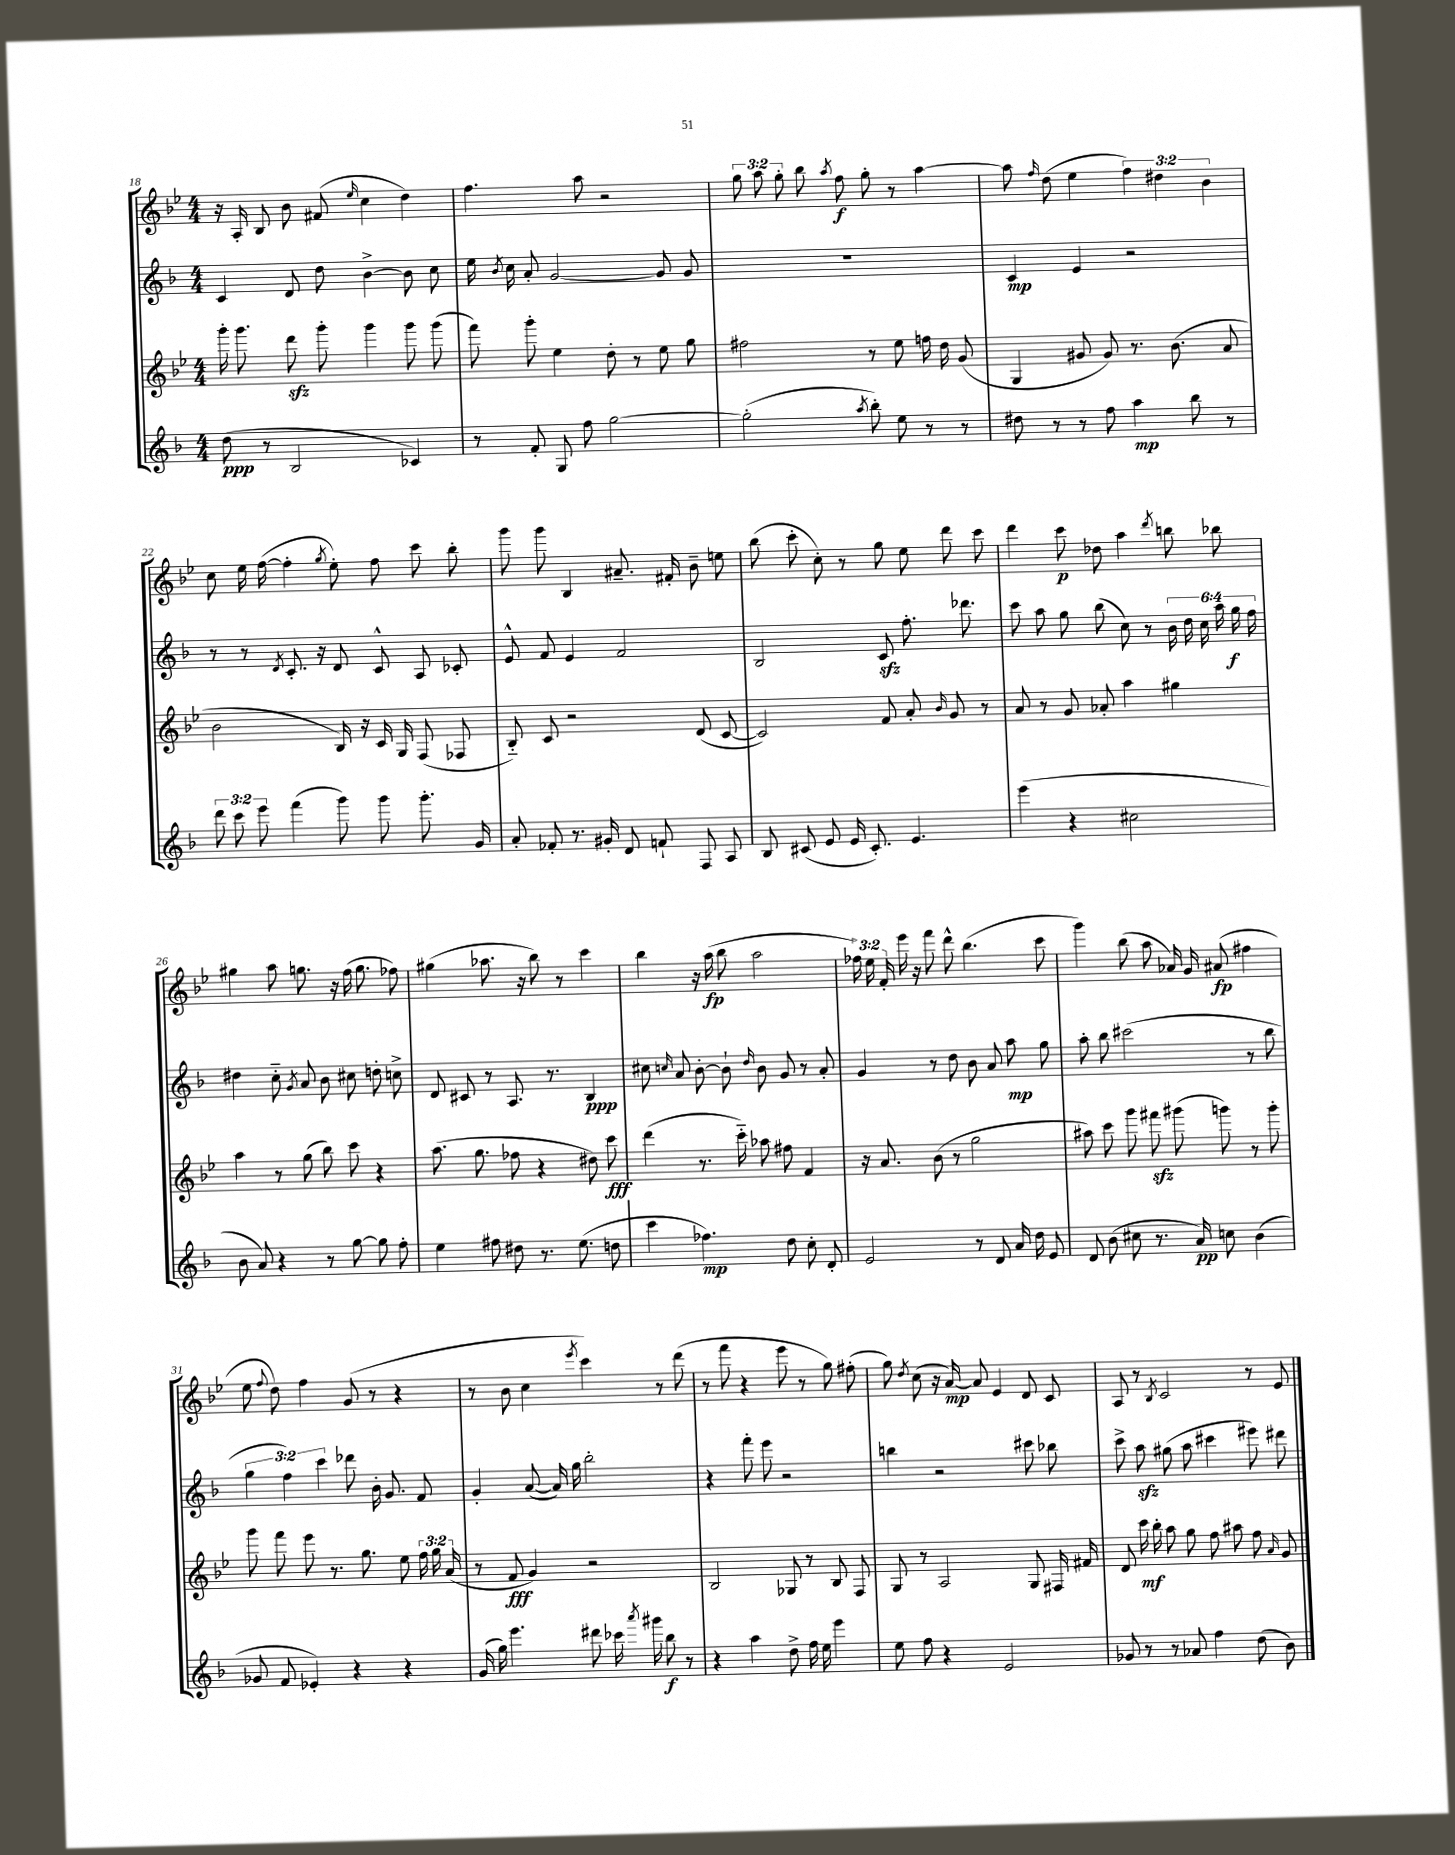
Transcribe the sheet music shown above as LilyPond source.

<<
\new StaffGroup <<
\new Staff = "s0" {
    \clef treble \key bes \major \numericTimeSignature \time 4/4 \override Staff.TupletNumber.text = #tuplet-number::calc-fraction-text
    \autoBeamOff r16 a16-. bes8 bes'8 fis'8( \grace { ees''16 } c''4 d''4) |
    f''4. a''8 r2 |
    \tuplet 3/2 { g''8 a''8 g''8-. } bes''8 \acciaccatura { a''8 } f''8\f g''8-. r8 a''4~ |
    a''8 \grace { f''16 } d''8( ees''4 \tuplet 3/2 { f''4) dis''4 bes'4 } |
    c''8 ees''16 f''16~( f''4-. \acciaccatura { g''8 } ees''8-.) f''8 c'''8 bes''8-. |
    g'''8 g'''8 bes4 ais'8.-- fis'16-. bes'8-- e''8 |
    bes''8( c'''8-. c''8-.) r8 g''8 ees''8 d'''8 c'''8 |
    d'''4 c'''8\p des''8 a''4 \acciaccatura { d'''8 } b''8 bes''8 |
    gis''4 a''8 g''8. r16 f''16( g''8. fes''8) |
    gis''4( aes''8. r16 bes''8) r8 c'''4 |
    bes''4 r16 a''16\fp( bes''8 a''2 |
    \tuplet 3/2 { fes''16) ees''16 f'16-. } ees'''16 r16 f'''8 d'''8-^ bes''4.( c'''8 |
    g'''4) bes''8( a''8 aes'16) g'16 ais'8\fp( fis''4 |
    ees''8 \appoggiatura { f''8 } d''8) f''4 g'8( r8 r4 |
    r8 bes'8 c''4 \acciaccatura { ees'''8 } c'''4) r8 d'''8( |
    r8 f'''8 r4 ees'''8 r8 g''8) fis''8-.( |
    g''8) \acciaccatura { d''8 } c''8( r16 a'16~\mp) a'8 ees'4 d'8 c'8 |
    a8 r8 \acciaccatura { bes8 } c'2 r8 ees'8 \bar "|." |
}
\new Staff = "s1" {
    \clef treble \key f \major \numericTimeSignature \time 4/4 \override Staff.TupletNumber.text = #tuplet-number::calc-fraction-text
    \autoBeamOff c'4 d'8 d''8 bes'4~-> bes'8 c''8 |
    e''16 \acciaccatura { bes'8 } c''16 a'8-. g'2~ g'8 g'8 |
    R1 |
    c'4\mp e'4 r2 |
    r8 r8 \acciaccatura { d'8 } c'8.-. r16 d'8 c'8-^ a8 ces'8-. |
    e'8-^ f'8 e'4 f'2 |
    bes2 c'8\sfz f''8.-. des'''8. |
    c'''8 a''8 g''8 bes''8( c''8) r8 \tuplet 6/4 { bes'16 d''16 c''16 a''16 g''16\f f''16 } |
    dis''4 c''8-_ \acciaccatura { g'8 } a'8 bes'8 cis''8 d''8-. c''8-> |
    d'8 cis'8 r8 a8. r8. bes4\ppp |
    cis''8 \grace { c''16 } a'8 bes'8~-. bes'8-! \grace { d''16 } bes'8 g'8 r8 a'8-. |
    g'4 r8 d''8 bes'8 a'8 a''8\mp g''8 |
    a''8-. bes''8 cis'''2( r8 bes''8 |
    \tuplet 3/2 { g''4 f''4) c'''4 } des'''8 bes'16-. g'8. f'8 |
    g'4-. a'8~( a'16) g''16 bes''2-. |
    r4 f'''8-. e'''8 r2 |
    b''4 r2 cis'''8 bes''8 |
    c'''8-> a''8\sfz gis''8( a''8 cis'''4 eis'''8) dis'''8 \bar "|." |
}
\new Staff = "s2" {
    \clef treble \key bes \major \numericTimeSignature \time 4/4 \override Staff.TupletNumber.text = #tuplet-number::calc-fraction-text
    \autoBeamOff g'''16-. g'''8. d'''8\sfz g'''8-. g'''4 g'''8 g'''8( |
    f'''8) g'''8-. ees''4 d''8-. r8 ees''8 g''8 |
    fis''2 r8 ees''8 f''16 d''16 g'8( |
    g4 gis'8 gis'8) r8. bes'8.( a'8 |
    bes'2 bes16) r16 c'16 g16 f8( fes8 |
    bes8-_) c'8 r2 d'8( c'8~ |
    c'2) f'8 a'8-. \grace { bes'16 } g'8 r8 |
    a'8 r8 g'8 aes'8-. a''4 gis''4 |
    a''4 r8 g''8( bes''8) c'''8 r4 |
    a''8.( g''8. fes''8 r4 dis''8) c'''8\fff |
    d'''4( r8. c'''16-_) aes''8 fis''8 f'4 |
    r16 a'8. bes'8( r8 g''2 |
    ais''8) c'''8 g'''8 fis'''8\sfz gis'''8( g'''8) r8 g'''8-. |
    g'''8 f'''8 ees'''8 r8. g''8. ees''8 \tuplet 3/2 { f''16 g''16 a'16( } |
    r8 f'8\fff g'4) r2 |
    bes2 ges8 r8 bes8 f8 |
    g8 r8 a2 g8 fis16 fis'16 |
    d'8 c'''16\mf bes''16-. a''8 g''8 f''8 ais''8 f''8 \grace { a'16 } g'8 \bar "|." |
}
\new Staff = "s3" {
    \clef treble \key f \major \numericTimeSignature \time 4/4 \override Staff.TupletNumber.text = #tuplet-number::calc-fraction-text
    \autoBeamOff d''8\ppp( r8 bes2 ces'4) |
    r8 f'8-. g8 f''8 g''2~ |
    g''2-.( \acciaccatura { a''8 } bes''8-.) e''8 r8 r8 |
    dis''8 r8 r8 f''8 a''4\mp bes''8 r8 |
    \tuplet 3/2 { d'''8 c'''8 e'''8 } f'''4( g'''8) g'''8 g'''8.-. g'16 |
    a'8-. fes'8-. r8. gis'16-. d'8 f'8-! f8 a8 |
    bes8 cis'8( e'8 e'16 cis'8.-.) e'4. |
    e'''4( r4 cis''2 |
    bes'8 a'8) r4 r8 g''8~ g''8 f''8-. |
    e''4 fis''8 dis''8 r8. e''8.( d''8 |
    c'''4 fes''4.\mp) d''8 c''8-. d'8-. |
    e'2 r8 d'8 a'16 d''16 e'8 |
    d'8 bes'8( cis''8 r8. a'16\pp) c''8 bes'4( |
    ges'8 f'8 ees'4-.) r4 r4 |
    g'16( g''16) e'''4. dis'''8 ces'''16 \acciaccatura { a'''8 } gis'''16 bes''8\f r8 |
    r4 a''4 d''8-> f''16 e''16 e'''4 |
    e''8 f''8 r4 e'2 |
    ges'8 r8 r8 aes'8 f''4 d''8( bes'8) \bar "|." |
}
>>
>>
\layout { \context { \Score currentBarNumber = #18 } }
